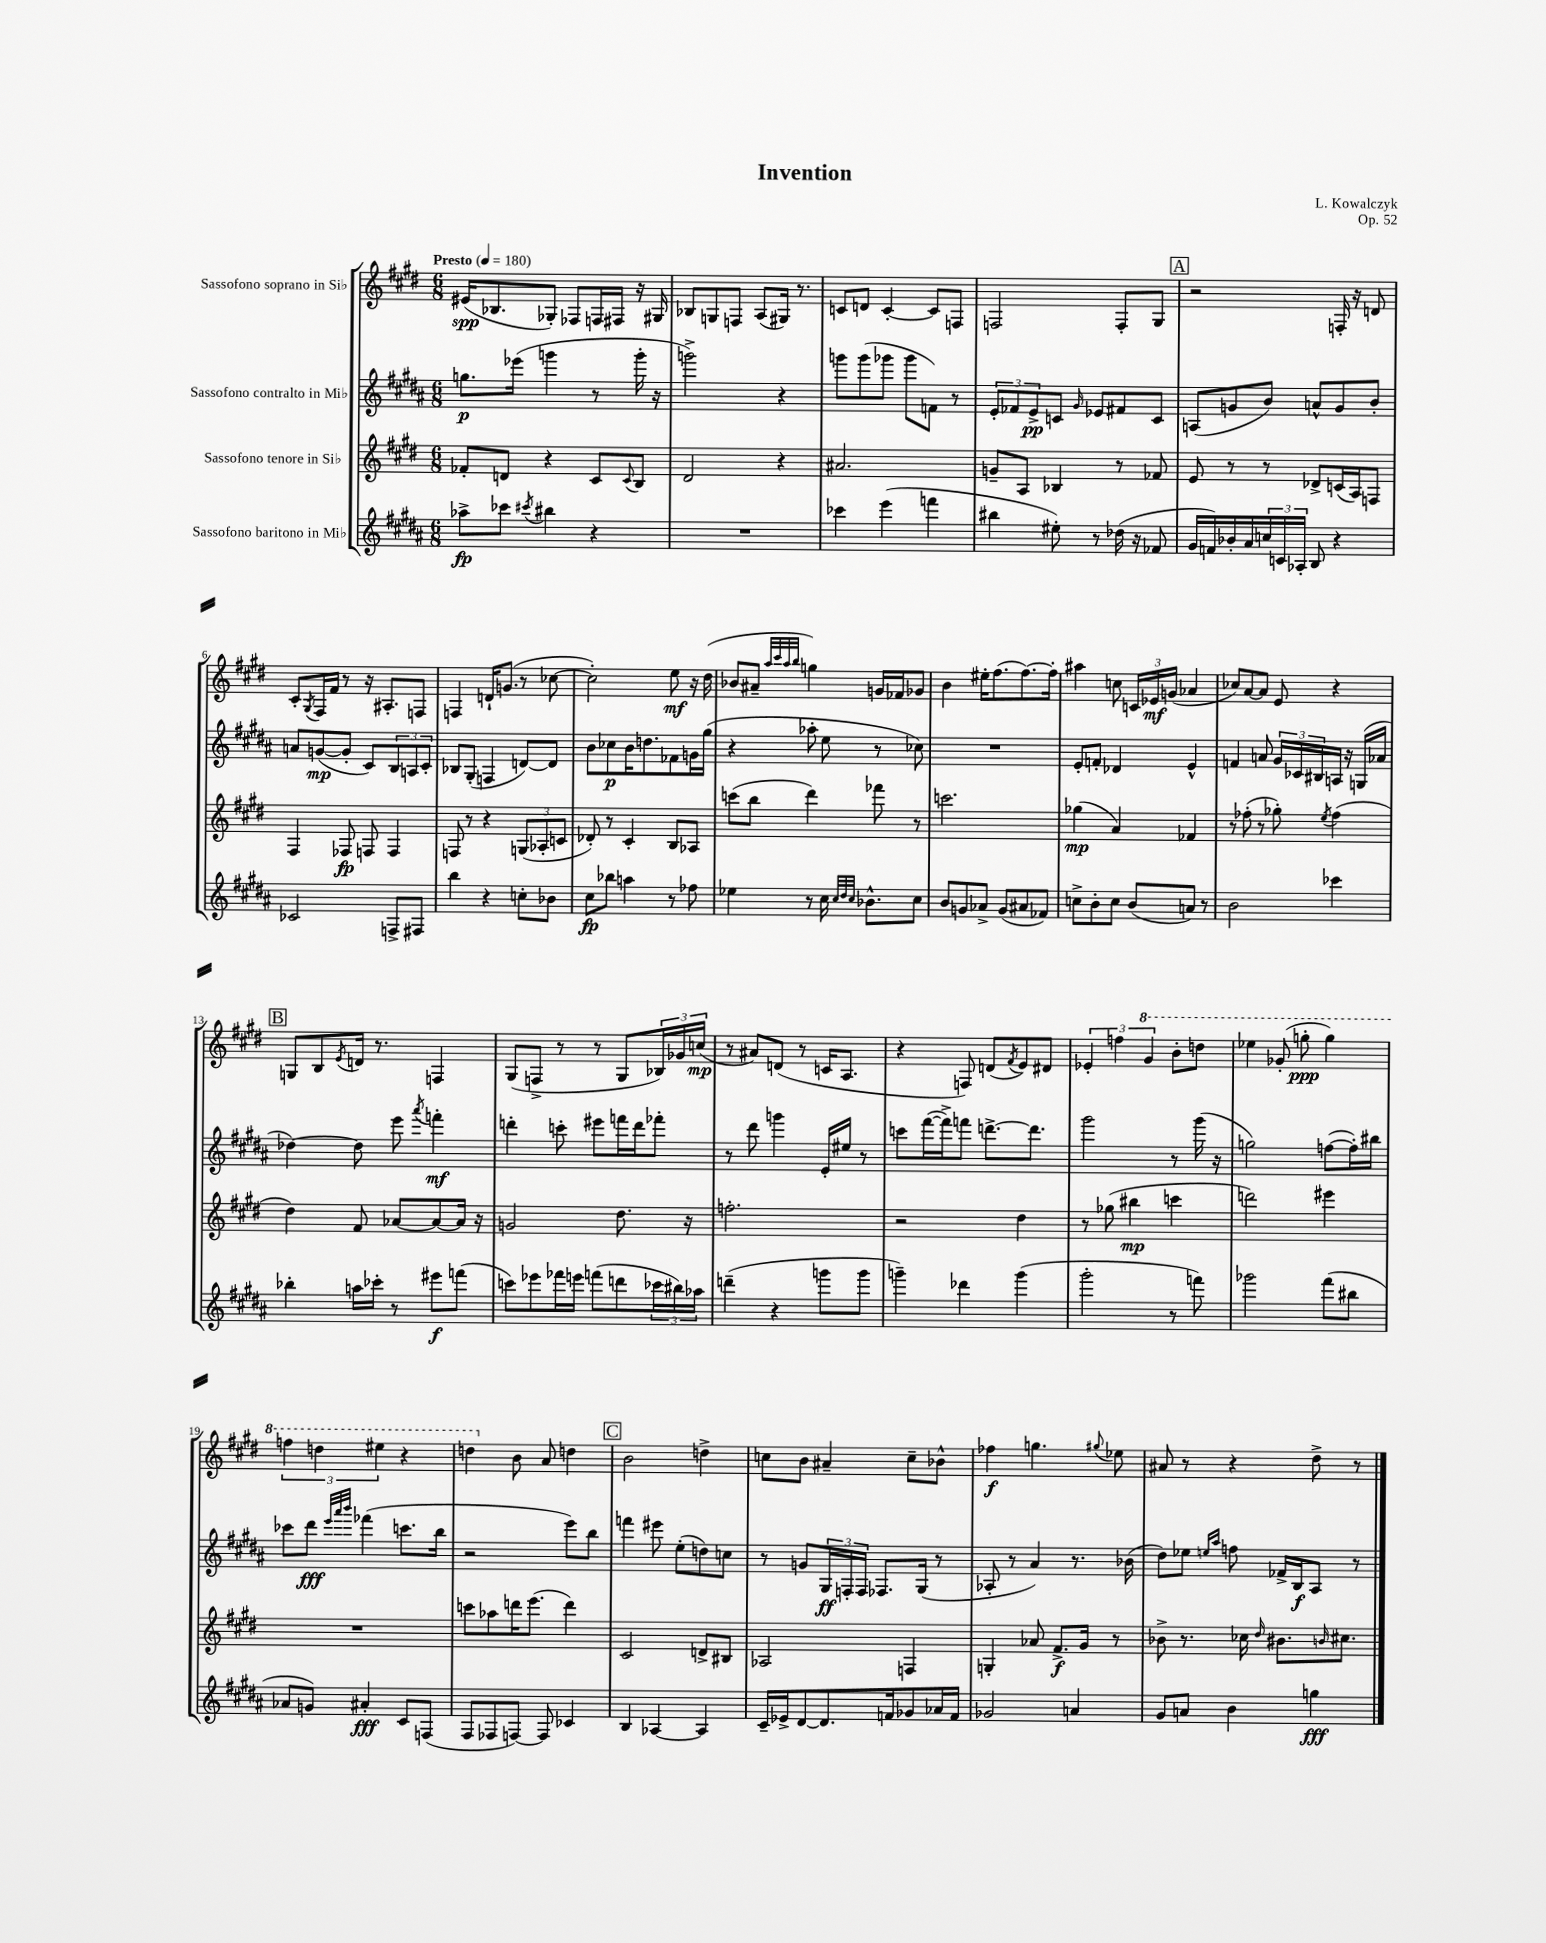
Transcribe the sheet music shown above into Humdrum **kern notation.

**kern	**kern	**kern	**kern
*staff4	*staff3	*staff2	*staff1
*clefG2	*clefG2	*clefG2	*clefG2
*k[f#c#g#d#a#]	*k[f#c#g#d#]	*k[f#c#g#d#a#]	*k[f#c#g#d#]
*M6/8	*M6/8	*M6/8	*M6/8
*MM180	*MM180	*MM180	*MM180
8aa-^\L	8f-'/L	8.gg\L	(16e#/LK
.	.	.	8.B-/
8ccc-\J	8d/J	.	.
.	.	(16eee-\Jk	.
8qccc#/	.	.	.
4bb#\	4r	4ggg\	8G-'/J)
.	.	.	8F-/L
4r	8c#/L	8r	16F/L
.	.	.	16F#/JJ
.	8qqc#/	.	.
.	8B/J	16ggg'\	16r
.	.	16r	16G#/
=	=	=	=
2.r	2d#/	2ggg^\)	8B-/L
.	.	.	8G/
.	.	.	8F/J
.	.	.	(8A/L
.	4r	4r	16G#/Jk)
.	.	.	8.r
=	=	=	=
4ccc-\	2.a#/	8ggg\L	8c/L
.	.	(8ggg\	8d/J
(4eee\	.	8ggg-\J	[4c'/
.	.	8ggg-\L	.
4fff\	.	8f\J)	8c/]L
.	.	8r	8F/J
=	=	=	=
4bb#\	8g~/L	12e'/L	2F/
.	.	12f-/	.
.	8A/J	.	.
.	.	12e^/	.
8ee#'\)	4B-/	8c/J	.
.	.	16qqg#/	.
8r	.	8e-/L	.
(16dd-\	8r	8f#/	8F'/L
16r	.	.	.
8f-/	8f-/	8c/J	8G#/J
=	=	=	=
16g#/LL	8e/	(8A/L	2r
16f/)	.	.	.
16b-'/	8r	8g/	.
16a#/	.	.	.
24cc/	8r	8b/J)	.
24c/	.	.	.
24A-'/JJ	.	.	.
8B/	8d-^/L	8a^^/L	.
4r	(16c/L	8g/	16F'/
.	16A/J)	.	16r
.	8F/J	8b'/J	8d/
=	=	=	=
2c-/	4F#/	8a/L	8c#'/L
.	.	.	8qG#/
.	.	([8g/	16F#/L
.	.	.	16f#/JJ
.	8F-/	8g'/]J	8r
.	8F/	8c#/L)	16r
.	.	.	8.A#'/L
8F^/L	4F/	12B/	.
.	.	12A/	.
8F#/J	.	.	8F/J
.	.	12c#'/J	.
=	=	=	=
4bb\	8F/	8B-/L	4F/
.	8r	(8G#'/J	.
4r	4r	4F/	16d`/LK
.	.	.	(8.g/J
8cc'\L	(12G/L	[8d/L)	8r
.	12A-'/	.	.
8b-\J	.	8d/]J	[8cc-\
.	12c/J	.	.
=	=	=	=
8cc#\L	8d-'/)	8b\L	2cc-'\])
8bb-\J	8r	8cc-\	.
4aa\	4c#'/	16b\K	.
.	.	8.dd\	.
8r	8B/L	8f-\	8ee\
8ff-\	8A-/J	16g\L	16r
.	.	(16gg#\JJ	(16dd#\
=	=	=	=
4ee-\	(8ccc\L	4r	8b-/L
.	8bb\J	.	8a#~/J
.	.	.	32qqaa/LLL
.	.	.	32qqccc#/
.	.	.	32qqaa/
.	.	.	32qqbb/JJJ
8r	4ddd#\)	8aa-'\	4gg\)
16cc#\	.	8ee\	.
32qqcc#/LLL	.	.	.
32qqdd#/	.	.	.
32qqcc#/JJJ	.	.	.
8.b-^^\L	.	.	.
.	8fff-\	8r	16g/LL
.	.	.	16f-/J
8cc#\J	8r	8cc-\)	8g-/J
=	=	=	=
8b/L	2.ccc\	2.r	4b\
8g/	.	.	.
8a-^/J	.	.	16ee#'\LK
.	.	.	(8.ff#\
(8g/L	.	.	.
8a#/	.	.	[8.ff#\)
8f-/J)	.	.	.
.	.	.	16ff#'\]Jk
=	=	=	=
8cc^\L	(4gg-\	8e'/L	4aa#\
8b'\	.	8f'/J	.
8cc\J	4a/)	4d-/	8cc\
(8b/L	.	.	24c/LL
.	.	.	24e-/
.	.	.	(24g/JJ
8a/J)	4f-/	4e^^/	4a-/
8r	.	.	.
=	=	=	=
2b\	8r	4f/	8cc-/L)
.	(8ff-'\	.	[8a/
.	8r	8a/	8a/]J
.	8gg-'\)	24g#/LL	8e/
.	.	24c-/	.
.	.	24B#/	.
.	8qee/	.	.
4ccc-\	(4ff-\	16A/JJ	4r
.	.	16r	.
.	.	(16G/LL	.
.	.	16a-/JJ	.
=	=	=	=
4bb-'\	4dd#\)	[4dd-\)	8G/L
.	.	.	8B/
.	.	.	8qe/
16aa\LL	8f#/	8dd-\]	16d/Jk
16ccc-'\JJ	.	.	8.r
8r	[8a-/L	8eee\	.
.	.	8qaaa#/	.
8eee#\L	8a-/_	4fff'\	4F/
(8fff\J	16a-/]Jk	.	.
.	16r	.	.
=	=	=	=
8ccc\L)	2g/	4ddd'\	(8G#/L
8eee-\	.	.	8F^/J
16fff-\L	.	8ccc'\	8r
16eee\JJ	.	.	.
(8fff\L	.	8eee#\L	8r
8ddd\	8.dd#\	16fff\L	8G#/L
.	.	16ddd\J	.
24ccc-\L	.	8fff-'\J	24B-/L)
24bb#\)	.	.	24g-/
.	16r	.	.
24aa-\JJ	.	.	(24cc/JJ
=	=	=	=
(4ddd~\	2.ff'\	8r	8r
.	.	8ddd#\	8a#/L)
4r	.	4ggg\	(8d/J
.	.	.	8r
8ggg\L	.	16e'/LL	16c/LK
.	.	16ee#/JJ	8.A/J
8ggg\J	.	8r	.
=	=	=	=
4ggg~\)	2r	8ccc\L	4r
.	.	([16fff#\L	.
.	.	16fff#^\]J)	.
4ddd-\	.	8fff\J	8F/)
.	.	[8.ddd^\L	(8d/L
.	.	.	8qf#/
(4ggg\	4dd#\	.	8e/)
.	.	8.ddd\]J	.
.	.	.	8d#/J
=	=	=	=
2ggg#'\	8r	2ggg#\	6e-'/
.	(8gg-\	.	.
.	.	.	6ff\
.	4bb#\	.	.
.	.	.	6gg#/
8r	4ccc\	8r	8bb'\L
8fff\)	.	(16ggg#\	8ddd\J
.	.	16r	.
=	=	=	=
2ggg-\	2ddd\)	2gg\)	4eee-\
.	.	.	(8gg-'/
.	.	.	8ggg'\
(8fff#\L	4eee#\	([8ff\L	4ggg\)
8bb#\J	.	16ff'\]L)	.
.	.	16bb#\JJ	.
=	=	=	=
8a-/L	2.r	8ccc-\L	6fff\
8g/J)	.	8ddd#\J	.
.	.	.	6ddd\
.	.	32qqeee/LLL	.
.	.	32qqaaa#/	.
.	.	32qqbbb/JJJ	.
4a#'/	.	(4fff-\	.
.	.	.	6eee#\
8c#/L	.	8.ccc\L	4r
(8F/J	.	.	.
.	.	16bb\Jk	.
=	=	=	=
8F#/L	8ccc\L	2r	4ddd\
8F-/	8aa-\	.	.
[8F/J)	16ddd\K	.	8b\
.	(8.eee\J	.	.
8F/]	.	.	8a/
4c-/	4ddd\)	8eee\L)	4dd\
.	.	8bb\J	.
=	=	=	=
4B/	2c#/	4fff\	2b\
[4A-/	.	8eee#\	.
.	.	(8ee'\L	.
4A-/]	8d^/L	8dd\)	4dd^\
.	8B#/J	8cc\J	.
=	=	=	=
16c#~/LL	2A-/	8r	8cc\L
16e-^/J	.	.	.
[8d#/	.	8g/L	8b\J
8.d#/]	.	24G#/L	4a#~/
.	.	24F'/	.
.	.	24F/JJ	.
.	.	8.F-/L	.
16f/k	.	.	.
8g-/	4F/	.	8cc~\L
.	.	(16G#/Jk	.
16a-/L	.	8r	8b-^^\J
16f/JJ	.	.	.
=	=	=	=
2g-/	4G'/	8A-'/	4ff-\
.	.	8r	.
.	8a-/	4a#/)	4.gg\
.	8.f#^/L	.	.
4a/	.	8.r	.
.	16g#/Jk	.	.
.	.	.	8qqgg#/
.	8r	.	8ee-\
.	.	(16b-\	.
=	=	=	=
8g#/L	8b-^\	8dd#\L)	8a#/
8a/J	8.r	8ee-\J	8r
.	.	16qqee/LL	.
.	.	16qqaa#/JJ	.
4b\	.	8ff\	4r
.	16cc-\	.	.
.	16qqdd#/	.	.
.	8.b#\L	16f-^/LL	.
.	.	16B/J	.
4gg\	.	8A#/J	8dd#^\
.	16qqb/	.	.
.	8.cc#\J	.	.
.	.	8r	8r
==	==	==	==
*-	*-	*-	*-
